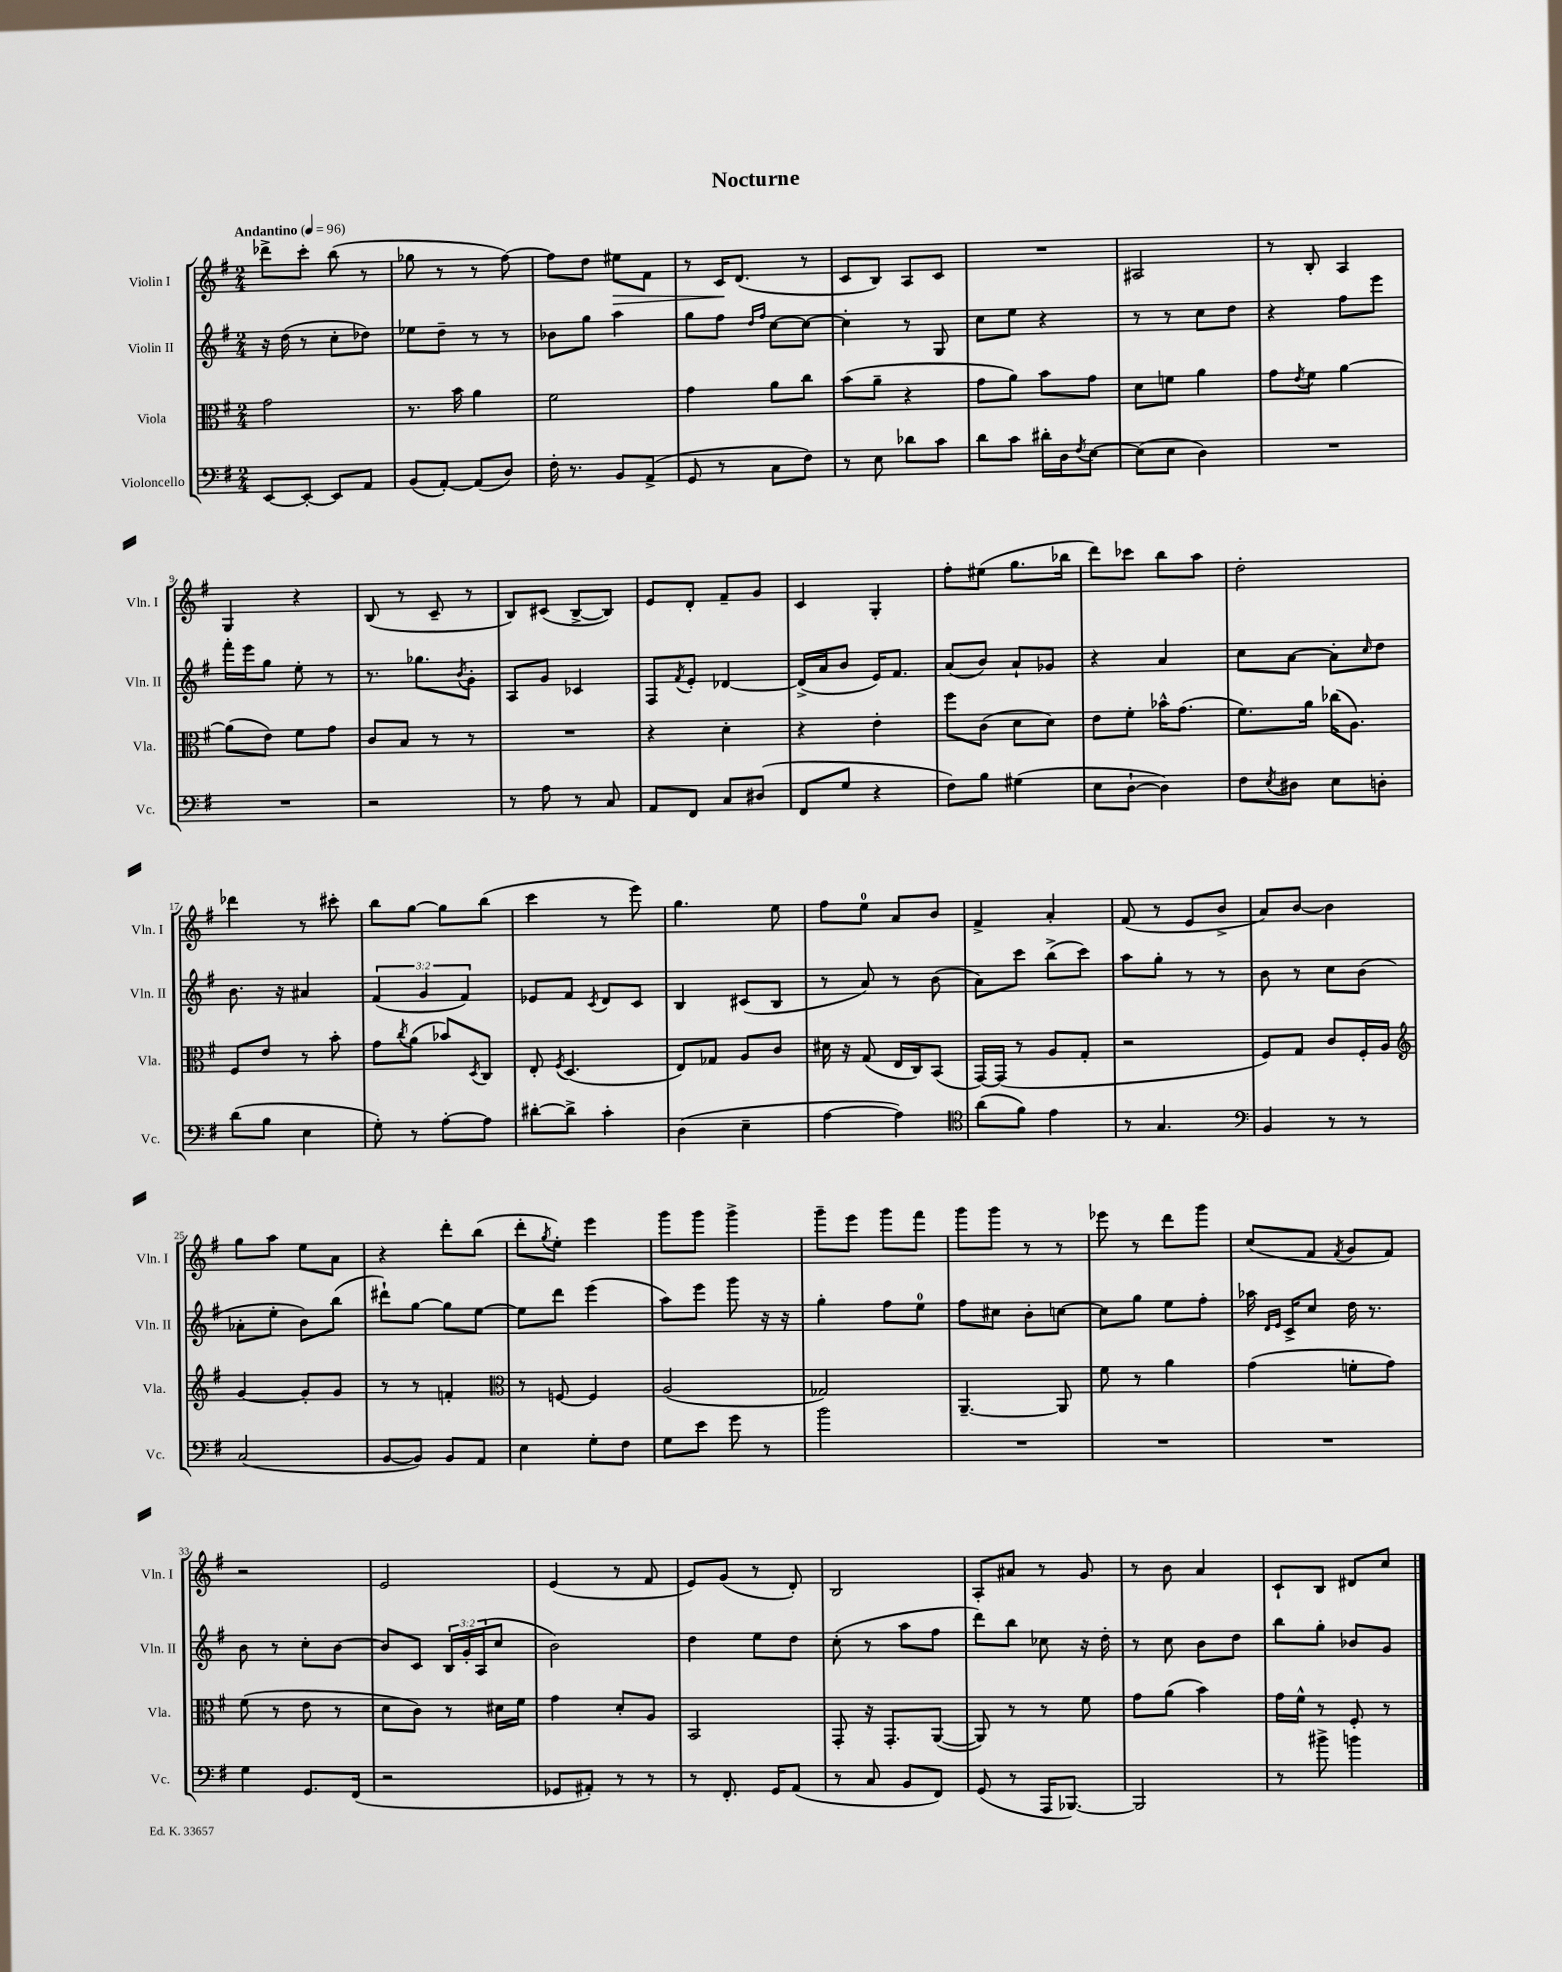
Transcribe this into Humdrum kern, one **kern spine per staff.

**kern	**kern	**kern	**kern	**dynam
*part4	*part3	*part2	*part1	*part1
*staff4	*staff3	*staff2	*staff1	*staff1
*I"Violoncello	*I"Viola	*I"Violin II	*I"Violin I	*
*I'Vc.	*I'Vla.	*I'Vln. II	*I'Vln. I	*
*clefF4	*clefC3	*clefG2	*clefG2	*
*k[f#]	*k[f#]	*k[f#]	*k[f#]	*
*M2/4	*M2/4	*M2/4	*M2/4	*
*MM96	*MM96	*MM96	*MM96	*
=1	=1	=1	=1	=1
!	!	!	!LO:TX:a:B:t=Andantino	!
[8EE/L	2g\	16r	8ddd-X^\L	.
.	.	(16dd\	.	.
8EE'/J_	.	8r	8ccc'\J	.
8EE/L]	.	8cc'\L	(8bb\	.
8AA/J	.	8dd-X\J)	8r	.
=2	=2	=2	=2	=2
(8BB/L	8.r	8ee-X\L	8gg-X\	.
[8AA'/J)	.	8dd~\J	8r	.
.	16b\	.	.	.
(8AA/L]	4a\	8r	8r	.
8D/J)	.	8r	[8ff#\)	.
=3	=3	=3	=3	=3
16F#'\	2f#\	8b-X\L	8ff#\L]	.
8.r	.	.	.	.
.	.	8gg\J	8dd\J	.
!	!	!	!	!LO:HP:b
8BB/L	.	4aa\	8ee#X\L	>
(8AA^/J	.	.	8f#\J	.
=4	=4	=4	=4	=4
8GG/	4g\	8gg\L	8r	.
8r	.	8ff#\J	16c/KL	.
.	.	.	(8.d/J	]
.	.	16qqdd/LL	.	.
.	.	16qqff#/JJ	.	.
8C\L	8a\L	[8cc\L	.	.
8F#\J)	8cc\J	8cc\J_	8r	.
=5	=5	=5	=5	=5
8r	(8b\L	4cc'\]	8c/L	.
8E\	8a~\J	.	8B/J)	.
8d-X\L	4r	8r	8A/L	.
8c\J	.	8G/	8c/J	.
=6	=6	=6	=6	=6
8d\L	8g\L	8cc\L	2r	.
8c\J	8a\J)	8ee\J	.	.
16d#X'\LL	8b\L	4r	.	.
16D\J	.	.	.	.
8qF#/	.	.	.	.
[8E\J	8g\J	.	.	.
=7	=7	=7	=7	=7
(8E\L]	8d\L	8r	2A#X/	.
8E\J	8fn\J	8r	.	.
4D\)	4a\	8cc\L	.	.
.	.	8dd\J	.	.
=8	=8	=8	=8	=8
2r	8g\L	4r	8r	.
.	8qe/	.	.	.
.	8f#\J	.	8B'/	.
.	[4a\	8ff#\L	4A/	.
.	.	8eee\J	.	.
!!LO:LB:g=z
=9	=9	=9	=9	=9
2r	(8a\L]	16fff#'\LL	4G/	.
.	.	16eee\J	.	.
.	8e\J)	8gg\J	.	.
.	8f#\L	8ee'\	4r	.
.	8g\J	8r	.	.
=10	=10	=10	=10	=10
2r	8c/L	8.r	(8B/	.
.	8B/J	.	8r	.
.	.	8.gg-X\L	.	.
.	8r	.	8c~/	.
.	.	8qb/	.	.
.	8r	8g'\J	8r	.
=11	=11	=11	=11	=11
8r	2r	8A/L	8B/L)	.
8A\	.	8g/J	(8c#X/J	.
8r	.	4c-X/	[8B^/L	.
8C/	.	.	8B/J])	.
=12	=12	=12	=12	=12
8AA/L	4r	8F#/L	8e/L	.
.	.	8qf#/	.	.
8FF#/J	.	8e'/J	8d'/J	.
8C/L	4d'\	[4d-X/	8f#~/L	.
(8D#X/J	.	.	8g/J	.
=13	=13	=13	=13	=13
8FF#/L	4r	(16d-^/LL]	4c/	.
.	.	16a/J	.	.
8G/J	.	8b/J	.	.
4r	4e'\	16e/KL)	4G'/	.
.	.	8.f#/J	.	.
=14	=14	=14	=14	=14
8F#\L)	8ff#\L	(8a/L	8ff#'\L	.
8B\J	(8c\J	8b/J)	(8ee#X\J	.
(4G#X\	8d\L	8a`/L	8.gg\L	.
.	8d\J)	8g-X/J	.	.
.	.	.	16bb-X\Jk	.
=15	=15	=15	=15	=15
8E\L	8e\L	4r	8ddd\L)	.
[8D`\J	8f#'\J	.	8ccc-X\J	.
4D\])	16b-X^^\KL	4a/	8bb\L	.
.	(8.g\J	.	.	.
.	.	.	8aa\J	.
=16	=16	=16	=16	=16
8F#\L	8.f#\L)	8cc\L	2dd'\	.
8qE/	.	.	.	.
8D#X\J	.	[8a\J	.	.
.	16a\Jk	.	.	.
8E\L	(16cc-X\KL	8a'\L]	.	.
.	8.A\J)	.	.	.
.	.	16qqcc/	.	.
8Dn'\J	.	8dd\J	.	.
!!LO:LB:g=z
=17	=17	=17	=17	=17
(8d\L	8F#/L	8.b\	4ddd-X\	.
8B\J	8e/J	.	.	.
.	.	16r	.	.
4E\	8r	4a#X/	8r	.
.	8b'\	.	8ccc#X'\	.
=18	=18	=18	=18	=18
8G'\)	8g\L	(6f#/	8bb\L	.
.	8qcc/	.	.	.
8r	(8a\J	.	[8gg\J	.
.	.	6g/	.	.
[8A'\L	8b-X/L)	.	8gg\L]	.
.	.	6f#/)	.	.
.	8qD/	.	.	.
8A\J]	8C/J	.	(8bb\J	.
=19	=19	=19	=19	=19
[8d#X'\L	8E'/	8e-X/L	4ccc\	.
.	8qF#/	.	.	.
8d#^\J]	(4.D/	8f#/J	.	.
.	.	8qc/	.	.
4c'\	.	8d/L	8r	.
.	.	8c/J	8eee\)	.
=20	=20	=20	=20	=20
(4D\	8E/L)	4B/	4.gg\	.
.	8G-X/J	.	.	.
4E~\	8A/L	(8c#X/L	.	.
.	8c/J	8B/J	8ee\	.
=21	=21	=21	=21	=21
[4A\	16d#X\	8r	8ff#\L	.
.	16r	.	.	.
.	(8G/	8a/)	8ee\J	.
4A\])	16E/LL	8r	8a/L	.
.	16C/J)	.	.	.
.	(8BB/J	(8b\	8b/J	.
=22	=22	=22	=22	=22
*clefC4	*	*	*	*
(8a\L	[16GG/LL)	8a\L)	4f#^/	.
.	(16GG/JJ]	.	.	.
8f#\J)	8r	8ccc\J	.	.
4e\	8A/L	(8bb^\L	4a'/	.
.	8G'/J	8ccc\J)	.	.
=23	=23	=23	=23	=23
8r	2r	8aa\L	(8f#/	.
4.G/	.	8gg'\J	8r	.
.	.	8r	8e/L	.
.	.	8r	8b^/J	.
=24	=24	=24	=24	=24
*clefF4	*	*	*	*
4BB/	8F#/L)	8b\	8a/L)	.
.	8G/J	8r	[8b/J	.
8r	8c/L	8cc\L	4b\]	.
8r	16F#'/L	(8b\J	.	.
.	16A/JJ	.	.	.
!!LO:LB:g=z
=25	=25	=25	=25	=25
*	*clefG2	*	*	*
(2C/	[4g/	8a-X'\L	8gg\L	.
.	.	8ee'\J	8aa\J	.
.	8g'/L]	8b\L)	8ee\L	.
.	8g/J	(8bb\J	8a\J	.
=26	=26	=26	=26	=26
[8BB/L	8r	8ddd#X`\L)	4r	.
8BB/J])	8r	[8gg\J	.	.
8BB/L	4fn'/	8gg\L]	8ddd'\L	.
8AA/J	.	[8ee\J	(8bb\J	.
=27	=27	=27	=27	=27
*	*clefC3	*	*	*
4E\	8r	8ee\L]	8ddd'\L	.
.	.	.	8qgg/	.
.	[8Fn/	8ddd\J	8ee'\J)	.
8G'\L	4F/]	(4eee\	4eee\	.
8F#\J	.	.	.	.
=28	=28	=28	=28	=28
8G\L	(2A/	8aa\L)	8ggg\L	.
8e\J	.	8eee\J	8ggg\J	.
8g\	.	8ggg\	4ggg^\	.
8r	.	16r	.	.
.	.	16r	.	.
=29	=29	=29	=29	=29
2b\	2G-X/)	4gg'\	8ggg~\L	.
.	.	.	8eee\J	.
.	.	8ff#\L	8ggg\L	.
.	.	8ee\J	8fff#\J	.
=30	=30	=30	=30	=30
2r	[4.AA~/	8ff#\L	8ggg\L	.
.	.	8cc#X\J	8ggg\J	.
.	.	8b'\L	8r	.
.	8AA/]	[8ccn\J	8r	.
=31	=31	=31	=31	=31
2r	8f#\	8cc\L]	8eee-X\	.
.	8r	8gg\J	8r	.
.	4a\	8ee\L	8ddd\L	.
.	.	8ff#'\J	8ggg\J	.
=32	=32	=32	=32	=32
2r	(4g\	16aa-X\	(8cc/L	.
.	.	16qqd/LL	.	.
.	.	16qqe/JJ	.	.
.	.	16c^/KL	.	.
.	.	8cc/J	8f#/J	.
.	.	.	8qf#/	.
.	8fn'\L	16dd\	8g/L	.
.	.	8.r	.	.
.	8g\J)	.	8f#/J)	.
!!LO:LB:g=z
=33	=33	=33	=33	=33
4G\	(8f#\	8b\	2r	.
.	8r	8r	.	.
8.GG/L	8e\	8cc'\L	.	.
.	8r	[8b\J	.	.
(16FF#/Jk	.	.	.	.
=34	=34	=34	=34	=34
2r	8d\L	8b/L]	2e/	.
.	8c\J)	8c/J	.	.
.	8r	24B/LL	.	.
.	.	24g'/	.	.
.	.	(24A/J	.	.
.	16d#X\LL	8cc/J	.	.
.	16f#\JJ	.	.	.
=35	=35	=35	=35	=35
8GG-X/L	4g\	2b\)	(4e/	.
8AA#X'/J)	.	.	.	.
8r	8d'/L	.	8r	.
8r	8A/J	.	8f#/	.
=36	=36	=36	=36	=36
8r	2BB/	4dd\	8e/L)	.
8.FF#'/	.	.	(8g/J	.
.	.	8ee\L	8r	.
16GG/KL	.	.	.	.
(8AA/J	.	8dd\J	8d'/)	.
=37	=37	=37	=37	=37
8r	8GG'/	(8cc'\	2B/	.
8C/	16r	8r	.	.
.	8.GG'/L	.	.	.
8BB/L	.	8aa\L	.	.
8FF#/J)	([8AA/J	8ff#\J	.	.
=38	=38	=38	=38	=38
(8GG/	8AA/])	8ddd\L)	8A'/L	.
8r	8r	8bb\J	8a#X/J	.
16AAA/KL	8r	8cc-X\	8r	.
[8.BBB-X/J)	.	.	.	.
.	8f#\	16r	8g/	.
.	.	16dd'\	.	.
=39	=39	=39	=39	=39
2BBB-/]	8g\L	8r	8r	.
.	(8a\J	8cc\	8b\	.
.	4b\)	8b\L	4a/	.
.	.	8dd\J	.	.
=40	=40	=40	=40	=40
8r	16g\LL	8bb\L	8c`/L	.
.	16f#^^\JJ	.	.	.
8b#X^\	8r	8gg'\J	8B/J	.
4bn\	8F#'/	8b-X/L	8d#X/L	.
.	8r	8g/J	8cc/J	.
==	==	==	==	==
*-	*-	*-	*-	*-
